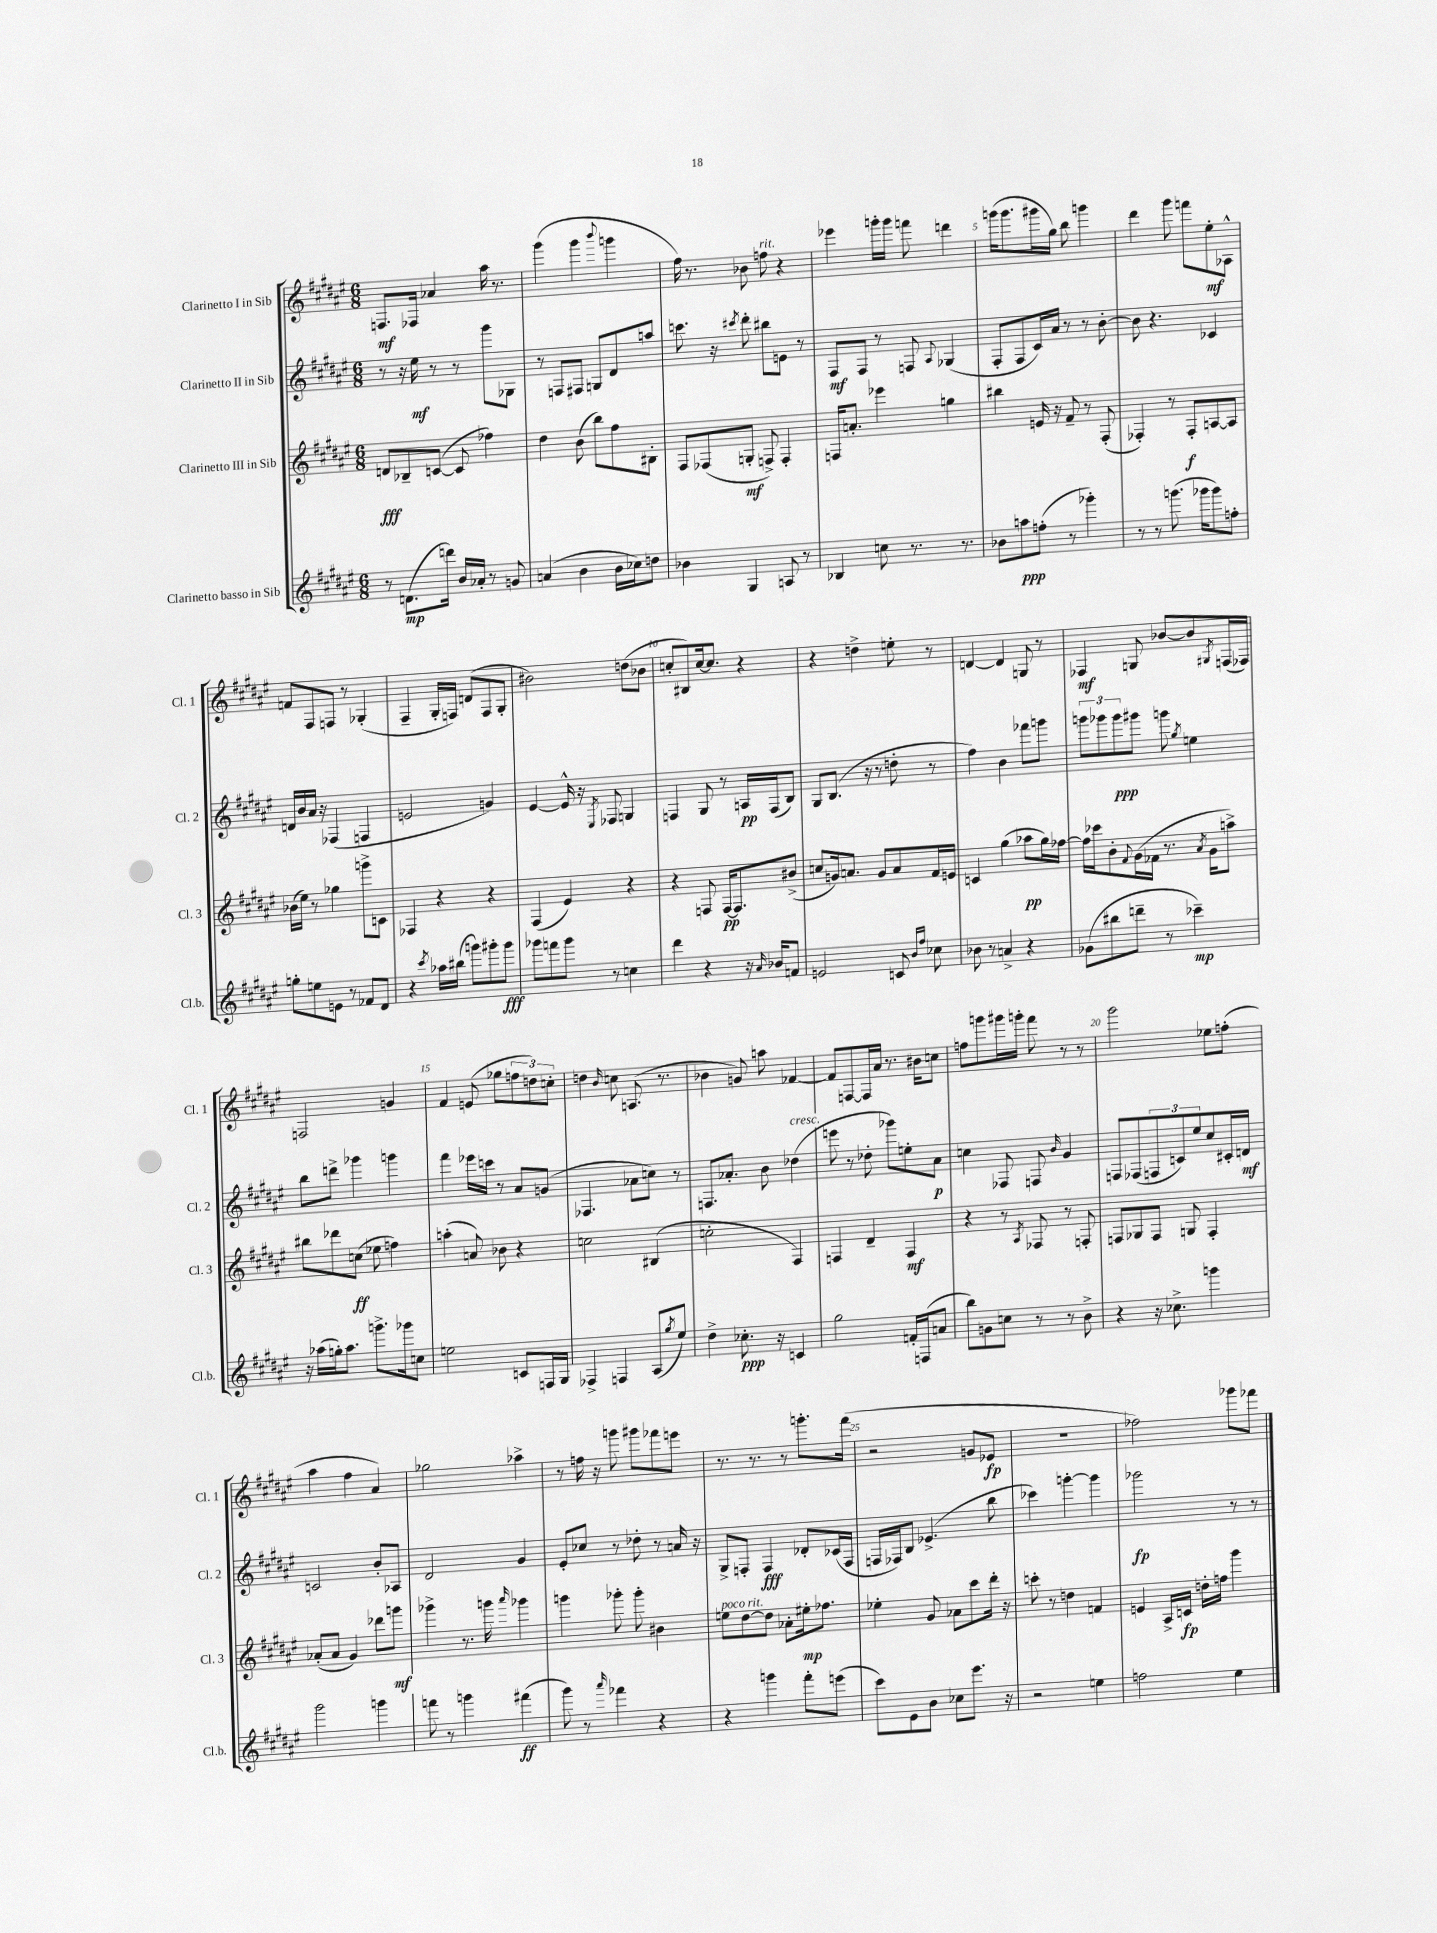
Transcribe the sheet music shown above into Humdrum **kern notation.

**kern	**kern	**kern	**kern
*staff4	*staff3	*staff2	*staff1
*clefG2	*clefG2	*clefG2	*clefG2
*k[f#c#g#d#a#e#]	*k[f#c#g#d#a#e#]	*k[f#c#g#d#a#e#]	*k[f#c#g#d#a#e#]
*M6/8	*M6/8	*M6/8	*M6/8
8r	8d/L	8r	8.F/L
(8.d\L	8B-~/	16r	.
.	.	16ee#\	16F-/Jk
.	([8c/J	8r	4a-/
16ddd\Jk)	.	.	.
16b/LL	8c/]	8r	.
16a-'/JJ	.	.	.
8r	4ff-\)	8ggg#\L	16aa#\
.	.	.	8.r
8g/	.	8G-\J	.
=	=	=	=
(4a/	4dd#\	8r	(4ggg#\
.	.	8F/L	.
4b\	(8b\	8F#/J	4ggg#\
.	8bb\L)	8G/L	.
.	.	.	8qqbbb/
16b\LL	8ff#\	8d#/	4ggg\
16cc-\J)	.	.	.
8dd\J	8B#'\J	8aa/J	.
=	=	=	=
4b-\	8F#/L	8.ccc\	16ff#\)
.	.	.	8.r
.	(8F-/	.	.
.	.	16r	.
.	.	8qccc#/	.
4G#/	8G'/J	8ddd#'\	8b-\
.	8F^/)	8bb#\L	8ff\
8A/	4F'/	8e\J	4r
8r	.	8r	.
=	=	=	=
4B-/	16F/LK	8F#/L	4eee-\
.	8.a'/J	.	.
.	.	8F#/J	.
8cc\	4eee-\	8r	16ggg'\LL
.	.	.	16ggg\JJ
8.r	.	8F/	8fff\
.	.	8qqA#/	.
.	4gg\	(4G-/	4ddd\
8.r	.	.	.
=	=	=	=
8b-\L	4bb#\	8F#'/L	(16ggg\LK
.	.	.	8.ggg\
8aa\	.	8F#/	.
(8ff'\J	16e/	16c#/L)	16ggg#\L
.	16r	16a#/JJ	16gg#\JJ)
8r	8f#~/	8r	8bb\
4ggg-'\)	8r	8r	4ggg\
.	(8F#'/	[8b'\	.
=	=	=	=
8r	4F-'/)	8b\]	4ddd#\
8r	.	4.r	.
(8.ggg\	8r	.	8ggg#\
.	8F-'/L	.	8fff\L
16ggg-\LK	.	.	.
8ggg-\)	[8A/	4c-/	8ee#'\
8ff'\J	8A/]J	.	8A-^^\J
=	=	=	=
8gg'\L	(16b-\LL	16d/LL	8f/L
.	16ee#\JJ)	16b/	.
8ee\	8r	16a#/JJ	8F#/
.	.	16r	.
8e\J	4gg-\	(4F-/	8F/J
8r	.	.	8r
8f-/L	8ggg^\L	4F/	(4G-'/
8d#/J	8c\J	.	.
=	=	=	=
4r	4F-/	2e/	4F#~/
8qccc#/	.	.	.
16aa-\LL	4r	.	16G#'/LL
(16bb#\JJ	.	.	16F/JJ)
8ggg\L)	.	.	(8d/L
8ggg#'\	4r	4g/)	8F/
8ggg#\J	.	.	8G#'/J
=	=	=	=
8ggg-\L	(4F#/	[4e#/	2b#\)
8fff\	.	.	.
8ggg-\J	4e#/)	16e#^^/]	.
.	.	16r	.
.	.	8qE#/	.
8r	.	8F-/	.
4cc\	4r	4G/	(8dd\L
.	.	.	8b-\J
=	=	=	=
4ddd#\	4r	4F/	8cc'/L
.	.	.	8B#/)
4r	8F/	8G#/	[16cc/k
.	.	.	8.cc/]J
.	[16F/LK	8r	.
.	8.F/]	.	.
16r	.	16A/LL	4r
16qqa#/	.	.	.
16b-/LK	.	(16F/J	.
8f/J	(8b#^/J	8B/J)	.
=	=	=	=
2e/	8cc/L	8G#/L	4r
.	16g/k)	(8.B/J	.
.	8.a/J	.	.
.	.	.	4dd^\
.	.	16r	.
.	8g/L	8r	.
8c/	8a/	8dd'\	8ee'\
16qqb/LL	.	.	.
16qqff#/JJ	.	.	.
8cc-\	16f#/L	8r	8r
.	16e/JJ	.	.
=	=	=	=
8b-\	4c/	4ff#\)	[4d/
8r	.	.	.
4a^/	(4gg#\	4b\	4d/]
4r	8aa-\L	8fff-\L	8G/
.	16gg#\L)	8ggg\J	8r
.	[16ff-\JJ	.	.
=	=	=	=
(8g-\L	16ff-\]LL	12ggg\L	4F-/
.	16ccc-\J	.	.
.	.	12ggg-\	.
8bb#\	8b'\	.	.
.	.	12ggg-\	.
.	8qqf#/	.	.
8ddd~\J	(16g#\L	8ggg#\J	8G/
.	16f-\JJ	.	.
8r	8.r	8ggg\	[8b-/L
.	.	8qgg#/	.
4ccc-~\)	.	4ee\	8b-/]
.	8qa#/	.	.
.	16g#\LK	.	.
.	.	.	8qG#/
.	8aa^\J)	.	(16F/L
.	.	.	16F-/JJ)
=	=	=	=
16r	8bb#\L	8bb\L	2F/
(16aa-\LL	.	.	.
16gg'\J)	8ddd-\	8ddd^\J	.
8.aa-\J	.	.	.
.	(8cc\J	4ggg-\	.
8.ggg^\L	8ee-\	.	.
.	4ff\)	4ggg\	4g/
16ggg-\k	.	.	.
8cc\J	.	.	.
=	=	=	=
2ee\	(4aa'\	4fff#\	4f#/
.	8a/)	16eee-\LL	(8e/
.	.	16ccc\JJ	.
.	8b-\	8r	8gg-\L
8c/L	4r	8a#/L	12ff\
.	.	.	12dd\)
16F/L	.	(8g/J	.
.	.	.	12cc'\J
16G#/JJ	.	.	.
=	=	=	=
4F-^/	2cc\	4.F-/	4dd\
.	.	.	16qqb/
4F/	.	.	8cc\
.	.	8a-\L	(8.A/
(8A#/L	(4B#/	8cc\J)	.
.	.	.	8.r
8qgg#/	.	.	.
8ee#/J)	.	8r	.
=	=	=	=
4dd#^\	2cc'\	8.F/L	4b-\
.	.	8.a-'/J	.
8.cc-'\	.	.	8g/)
.	.	8b\	8aa\
16r	.	.	.
4c/	4F#/)	(4dd-\	[4f-/
=	=	=	=
2gg#\	4F/	8eee\	8f-/]L
.	.	8r	[8F/
.	4d#~/	8dd-'\	16F/]L
.	.	.	16a#/JJ
.	.	8ggg-\L)	8.r
16f'/LL	4F/	8ee'\	.
(16F/J	.	.	16b#\LK
8a/J	.	8a#\J	8cc\J
=	=	=	=
8bb\L)	4r	4cc\	8ff\L
8g\	.	.	8ggg\
8cc\J	8r	8F-/	16ggg#\L
.	.	.	16ggg'\JJ
.	8qA#/	.	.
8r	8F-/	8F/	8fff#\
.	.	16qqb/	.
8r	8r	4g#/	8r
8b^\	8F'/	.	8r
=	=	=	=
4r	8F/L	8F/L	2ggg#\
.	8G-/	(8F-/	.
16r	8F/J	12F/	.
8.cc-^\	.	.	.
.	.	12c/)	.
.	8G/	.	.
.	.	12ee#/	.
4ggg\	4F'/	8cc#/	8ee-\L
.	.	16c#'/L	(8ff'\J
.	.	16d/JJ	.
=	=	=	=
2ggg#\	(8a-'/L	2c/	4aa#\
.	8a-/J	.	.
.	4g#/)	.	4ff#\
4ggg\	8ddd-\L	8b'/L	4a#/)
.	8ggg\J	8A-/J	.
=	=	=	=
8fff\	4ggg-^\	2d#/	2gg-\
8r	.	.	.
4ggg\	8.r	.	.
.	16ggg\	.	.
.	16qqaaa#/	.	.
(4fff#\	4ggg-\	4g#/	4aa-^\
=	=	=	=
8ggg#\)	4ggg\	8e#'/L	8r
8r	.	8cc-/J	16ff\
.	.	.	16r
16qqaaa#/	.	.	.
4fff-\	8ggg-'\	8r	8ggg\
.	8ggg-'\	8dd-'\	8ggg#\L
4r	4b#\	8r	8fff-\
.	.	16a/	8eee\J
.	.	16r	.
=	=	=	=
4r	8ee\L	8G#^/L	8.r
.	[8dd#\	8F'/J	.
.	.	.	8.r
4ggg\	8dd#\]J	4F/	.
.	8a-'\L	.	8r
8fff#'\L	16ee#'\k	8d-'/L	8.ggg'\L
.	8.ff-\J	.	.
(8eee\J	.	(16c-/L	.
.	.	16F/JJ	(16fff#\Jk
=	=	=	=
8ccc#\L)	4ee-'\	16F/LL	2r
.	.	16F-/J)	.
8e#\	.	8B/J	.
8b\J	8g#/	(4.e-^/	.
8cc-\L	8a-\L	.	.
8.eee#\J	8ccc#\	.	8g/L
.	16ddd#'\Jk	8bb\	8e-/J
16r	16r	.	.
=	=	=	=
2r	8ccc'\	4ccc-\)	2.r
.	8r	.	.
.	4dd\	[4ggg'\	.
4ee\	4f/	4ggg\]	.
=	=	=	=
2ff\	4e/	2ggg-\	2ff-\)
.	16A#^/LL	.	.
.	16c/JJ	.	.
.	16dd'\LL	.	.
.	16ff\JJ	.	.
4ee#\	4ggg#\	8r	8ggg-\L
.	.	8r	8fff-\J
==	==	==	==
*-	*-	*-	*-
